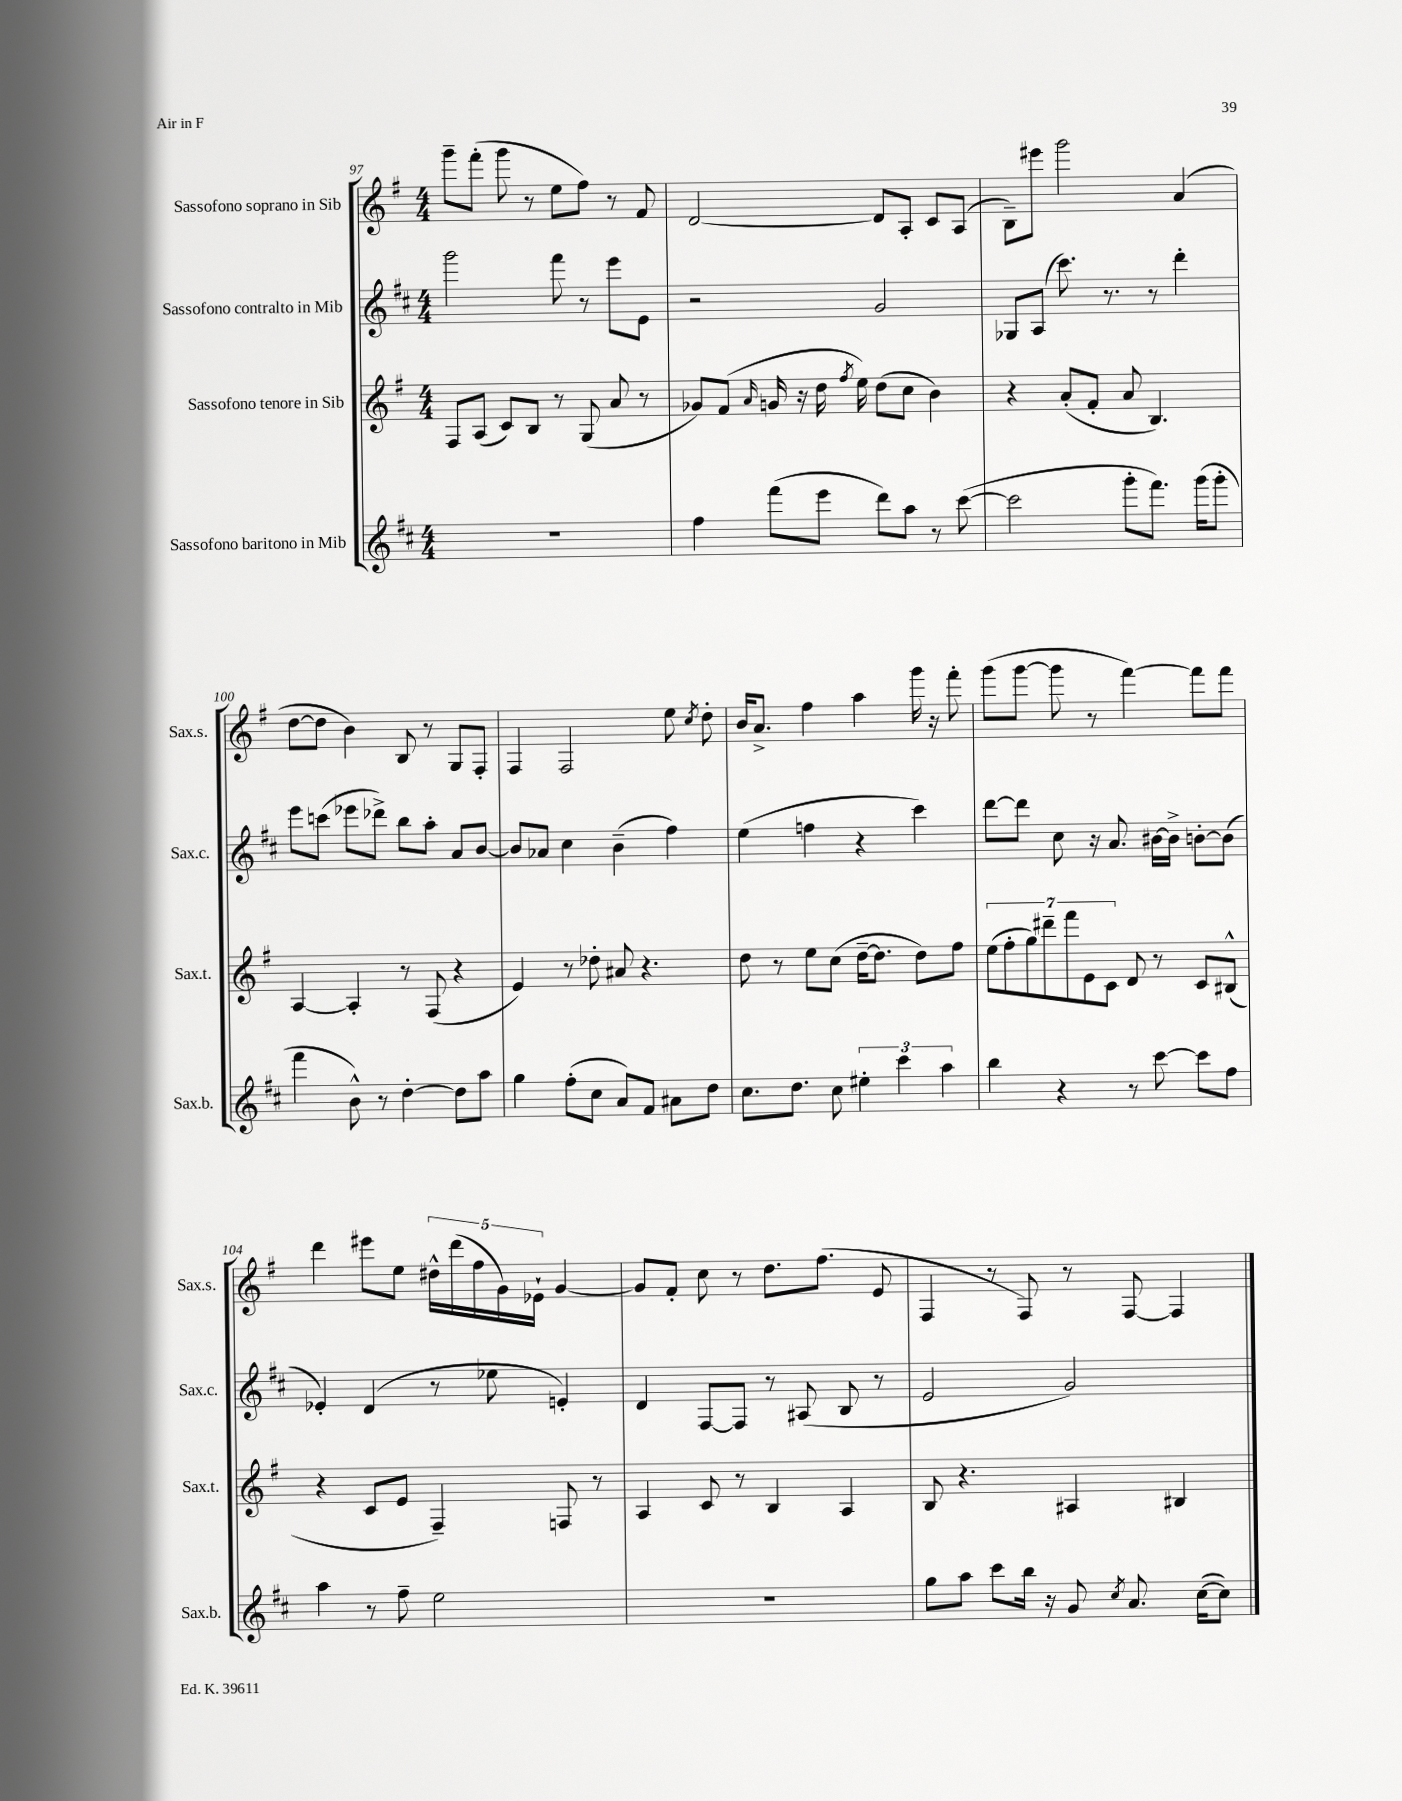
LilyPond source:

<<
\new StaffGroup <<
\new Staff = "s0" \with { instrumentName = "Sassofono soprano in Sib" shortInstrumentName = "Sax.s." } {
    \clef treble \key g \major \numericTimeSignature \time 4/4
    \autoBeamOff g'''8[-- fis'''8]-.( g'''8 r8 e''8[ fis''8]) r8 fis'8 |
    d'2~ d'8[ a8]-. c'8[ a8]( |
    b8[--) eis'''8] g'''2 a'4( |
    d''8[~ d''8] b'4) b8 r8 g8[ fis8]-. |
    fis4 fis2 e''8 \acciaccatura { c''8 } d''8-. |
    b'16[ a'8.]-> fis''4 a''4 g'''16 r16 fis'''8-. |
    g'''8[( g'''8]~ g'''8 r8 fis'''4~) fis'''8[ fis'''8] |
    d'''4 eis'''8[ e''8] \tuplet 5/4 { dis''16[-^ d'''16( fis''16 g'16) ees'16]-! } g'4~ |
    g'8[ fis'8]-. c''8 r8 d''8.[ fis''8.]( e'8 |
    fis4 r8 fis8) r8 fis8~ fis4 \bar "|." |
}
\new Staff = "s1" \with { instrumentName = "Sassofono contralto in Mib" shortInstrumentName = "Sax.c." } {
    \clef treble \key d \major \numericTimeSignature \time 4/4
    \autoBeamOff g'''2 fis'''8 r8 e'''8[ e'8] |
    r2 g'2 |
    ges8[ a8]( cis'''8.) r8. r8 d'''4-. |
    e'''8[ c'''8]( ees'''8[ des'''8]->) b''8[ a''8]-. a'8[ b'8]~ |
    b'8[ aes'8] cis''4 b'4--( fis''4) |
    e''4( f''4 r4 cis'''4) |
    d'''8[~ d'''8] cis''8 r16 a'8. bis'16[~ bis'16]-> b'8[~-. b'8]( |
    ees'4-.) d'4( r8 ees''8 e'4-.) |
    d'4 fis8[~ fis8] r8 ais8( b8 r8 |
    e'2 g'2) \bar "|." |
}
\new Staff = "s2" \with { instrumentName = "Sassofono tenore in Sib" shortInstrumentName = "Sax.t." } {
    \clef treble \key g \major \numericTimeSignature \time 4/4
    \autoBeamOff fis8[ a8]( c'8[) b8] r8 g8( a'8 r8 |
    ges'8[) fis'8]( \grace { a'16 } g'16 r16 d''16 \acciaccatura { fis''8 } e''16) d''8[( c''8] b'4) |
    r4 a'8[-.( fis'8]-. a'8 b4.) |
    a4~ a4-. r8 fis8( r4 |
    e'4) r8 des''8-. ais'8 r4. |
    d''8 r8 e''8[ c''8]( d''16[~-- d''8.] d''8[) fis''8] |
    \tuplet 7/4 { e''8[( fis''8-. g''8) dis'''8-- fis'''8 e'8 c'8] } d'8 r8 c'8[ bis8]-^( |
    r4 c'8[ e'8] fis4--) f8 r8 |
    a4 c'8 r8 b4 a4 |
    b8 r4. ais4 bis4 \bar "|." |
}
\new Staff = "s3" \with { instrumentName = "Sassofono baritono in Mib" shortInstrumentName = "Sax.b." } {
    \clef treble \key d \major \numericTimeSignature \time 4/4
    \autoBeamOff R1 |
    fis''4 fis'''8[( e'''8] d'''8[) a''8] r8 cis'''8~( |
    cis'''2 g'''8[-. fis'''8.]) g'''16[( g'''8]-. |
    fis'''4 b'8-^) r8 d''4~-. d''8[ a''8] |
    g''4 fis''8[-.( cis''8] a'8[) fis'8] ais'8[ d''8] |
    cis''8.[ d''8.] cis''8 \tuplet 3/2 { eis''4-. cis'''4 a''4 } |
    b''4 r4 r8 cis'''8~ cis'''8[ fis''8] |
    a''4 r8 fis''8-- e''2 |
    R1 |
    g''8[ a''8] cis'''8[ b''16] r16 g'8 \acciaccatura { cis''8 } a'8. cis''16[~( cis''8]) \bar "|." |
}
>>
>>
\layout { \context { \Score currentBarNumber = #97 } }
